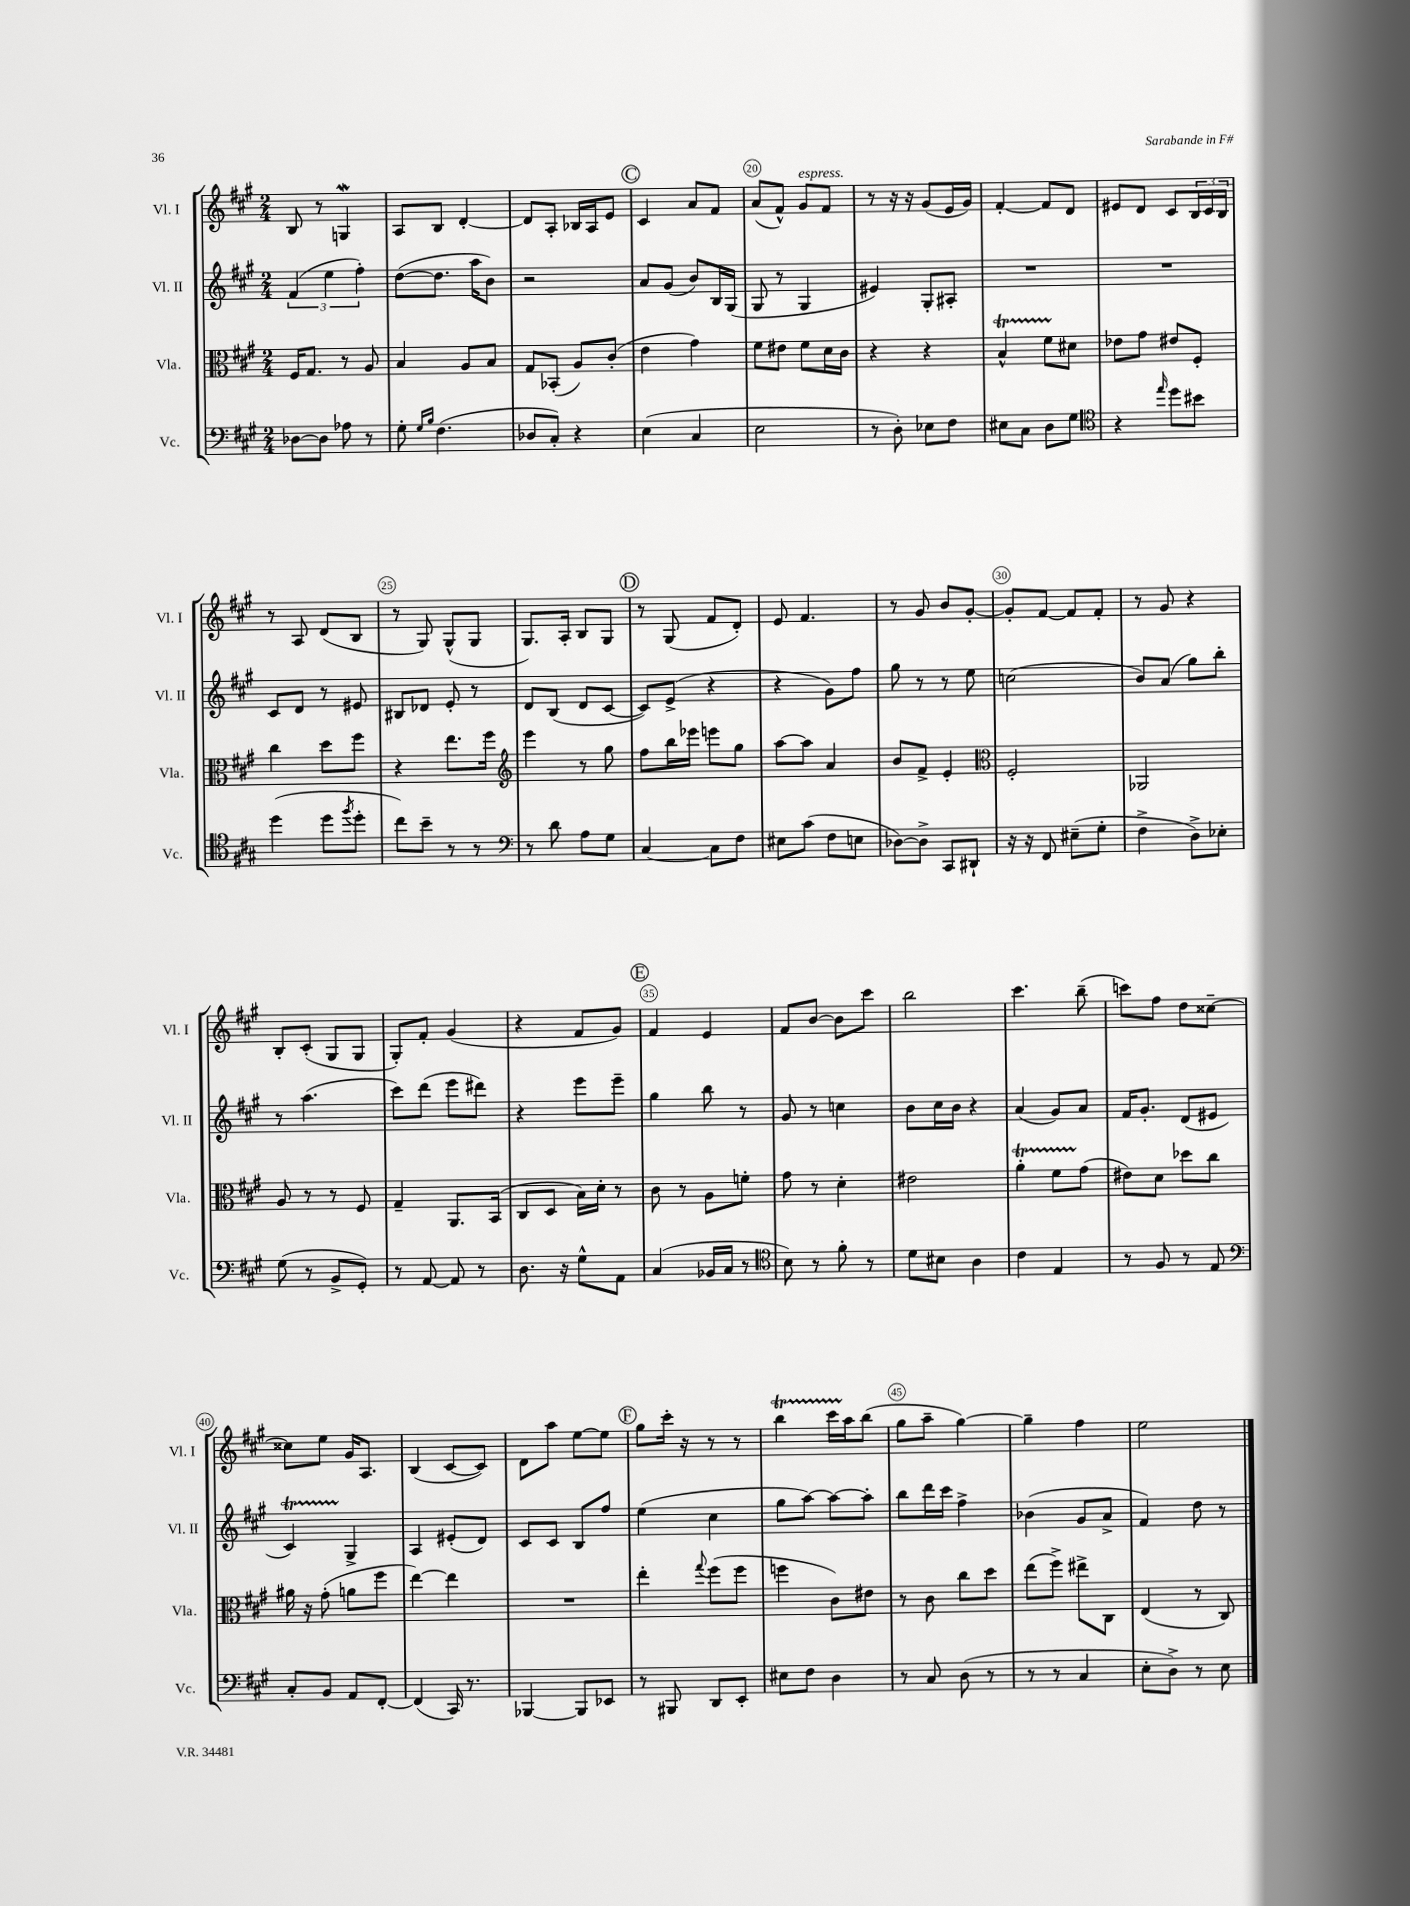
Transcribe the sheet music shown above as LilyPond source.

<<
\new StaffGroup <<
\new Staff = "s0" \with { instrumentName = "Vl. I" shortInstrumentName = "Vl. I" } {
    \clef treble \key a \major \numericTimeSignature \time 2/4
    b8 r8 g4\mordent |
    a8 b8 d'4~-. |
    d'8 a8-. bes16 a16 e'8 |
    \mark \markup { \circle "C" } cis'4 a'8 fis'8 |
    a'8( fis'8-^) gis'8^\markup { \italic "espress." } fis'8 |
    r8 r16 r16 gis'8( e'16 gis'16) |
    fis'4~-. fis'8 d'8 |
    eis'8 d'8 cis'8 \tuplet 3/2 { b16 cis'16 b16 } |
    r8 a8 d'8( b8 |
    r8 gis8) gis8-^( gis8 |
    gis8.) a16-. b8 gis8 |
    \mark \markup { \circle "D" } r8 gis8( fis'8 d'8-.) |
    e'8 fis'4. |
    r8 gis'8 b'8 gis'8~-. |
    gis'8-. fis'8~ fis'8 fis'8-. |
    r8 gis'8 r4 |
    b8-. cis'8-.( gis8 gis8 |
    gis8-.) fis'8-. gis'4( |
    r4 fis'8 gis'8) |
    \mark \markup { \circle "E" } fis'4 e'4 |
    fis'8 b'8~ b'8 cis'''8 |
    b''2 |
    cis'''4. b''8--( |
    c'''8) fis''8 d''8 cisis''8~-- |
    cisis''8 e''8 gis'16 a8. |
    b4( cis'8~ cis'8) |
    d'8 a''8 e''8~ e''8 |
    \mark \markup { \circle "F" } gis''8 cis'''16-. r16 r8 r8 |
    b''4\startTrillSpan cis'''16 a''16\stopTrillSpan b''8( |
    gis''8 a''8-- gis''4~) |
    gis''4-- fis''4 |
    e''2 \bar "|." |
}
\new Staff = "s1" \with { instrumentName = "Vl. II" shortInstrumentName = "Vl. II" } {
    \clef treble \key a \major \numericTimeSignature \time 2/4
    \tuplet 3/2 { fis'4( e''4 fis''4-.) } |
    d''8~( d''8. a''16 b'8) |
    r2 |
    \mark \markup { \circle "C" } a'8 gis'8( b'8) b16 gis16( |
    gis8 r8 gis4 |
    eis'4) gis8-. ais8-. |
    R2 |
    R2 |
    cis'8 d'8 r8 eis'8 |
    bis8 des'8 e'8-. r8 |
    d'8 b8( d'8 cis'8~ |
    \mark \markup { \circle "D" } cis'8) e'8->( r4 |
    r4 gis'8) fis''8 |
    gis''8 r8 r8 e''8 |
    c''2( |
    b'8) a'8( gis''8) b''8-. |
    r8 a''4.( |
    cis'''8) d'''8( e'''8 dis'''8) |
    r4 e'''8 e'''8-- |
    \mark \markup { \circle "E" } gis''4 b''8 r8 |
    gis'8 r8 c''4 |
    b'8 cis''16 b'16 r4 |
    a'4( gis'8) a'8 |
    fis'16 gis'8.-. d'8( eis'8 |
    cis'4\startTrillSpan) gis4->\stopTrillSpan |
    a4 eis'8-.( d'8) |
    cis'8 cis'8 b8 fis''8 |
    \mark \markup { \circle "F" } e''4( cis''4 |
    gis''8 a''8~) a''8~ a''8-. |
    b''8 d'''16 cis'''16 fis''4-> |
    bes'4( gis'8 a'8-> |
    fis'4) d''8 r8 \bar "|." |
}
\new Staff = "s2" \with { instrumentName = "Vla." shortInstrumentName = "Vla." } {
    \clef alto \key a \major \numericTimeSignature \time 2/4
    fis16 gis8. r8 a8 |
    b4 a8 b8 |
    gis8 bes,8-.( a8) cis'8-.( |
    \mark \markup { \circle "C" } e'4 gis'4) |
    fis'8 eis'8 fis'8 d'16 cis'16 |
    r4 r4 |
    b4-^\startTrillSpan fis'8 dis'8\stopTrillSpan |
    ees'8 gis'8 eis'8 fis8-. |
    cis''4 d''8 fis''8 |
    r4 e''8. fis''16 |
    \clef treble e'''4 r8 gis''8 |
    \mark \markup { \circle "D" } fis''8 b''16 ees'''16 e'''8 gis''8 |
    a''8~ a''8 a'4 |
    b'8 fis'8-> e'4-. |
    \clef alto fis2-. |
    aes,2 |
    a8 r8 r8 fis8 |
    gis4-- a,8. b,16( |
    cis8 d8 b16) d'16-. r8 |
    \mark \markup { \circle "E" } cis'8 r8 a8 f'8-. |
    gis'8 r8 d'4-. |
    eis'2 |
    a'4-.\startTrillSpan fis'8 gis'8\stopTrillSpan( |
    eis'8) d'8 des''8 cis''8 |
    ais'16 r16 gis'8-.( a'8 fis''8 |
    e''4~) e''4 |
    R2 |
    \mark \markup { \circle "F" } e''4-. \appoggiatura { gis''8 } fis''8( fis''8 |
    f''4 cis'8) eis'8 |
    r8 cis'8 cis''8 d''8 |
    e''8( fis''8->) eis''8-> cis8 |
    e4( r8 cis8) \bar "|." |
}
\new Staff = "s3" \with { instrumentName = "Vc." shortInstrumentName = "Vc." } {
    \clef bass \key a \major \numericTimeSignature \time 2/4
    des8~ des8 aes8 r8 |
    gis8-. \grace { gis16 b16 } fis4.( |
    des8 cis8-.) r4 |
    \mark \markup { \circle "C" } e4( cis4 |
    e2 |
    r8 d8-.) ees8 fis8 |
    eis8 cis8 d8 gis8 |
    \clef tenor r4 \grace { e''16 } d''8 bis'8 |
    d''4( d''8 \acciaccatura { fis''8 } d''8-. |
    cis''8) b'8-- r8 r8 |
    \clef bass r8 d'8 a8 gis8 |
    \mark \markup { \circle "D" } cis4~ cis8 fis8 |
    eis8 cis'8( fis8 e8 |
    des8~) des8-> cis,8 dis,8-! |
    r16 r16 fis,8 eis8--( gis8-. |
    fis4-> d8->) ees8-. |
    gis8( r8 b,8-> gis,8-.) |
    r8 a,8~ a,8 r8 |
    d8. r16 gis8-^ a,8 |
    \mark \markup { \circle "E" } cis4( bes,16 cis16 r8 |
    \clef tenor b8) r8 fis'8-. r8 |
    d'8 bis8 a4 |
    cis'4 e4 |
    r8 fis8 r8 e8 |
    \clef bass cis8-. b,8 a,8 fis,8~-. |
    fis,4( cis,16) r8. |
    bes,,4~ bes,,8 ees,8 |
    \mark \markup { \circle "F" } r8 bis,,8 d,8 e,8-. |
    eis8 fis8 d4 |
    r8 cis8 d8( r8 |
    r8 r8 cis4 |
    e8-. d8->) r8 e8 \bar "|." |
}
>>
>>
\layout { \context { \Score currentBarNumber = #16 \override BarNumber.break-visibility = ##(#f #t #t) barNumberVisibility = #(every-nth-bar-number-visible 5) \override BarNumber.stencil = #(make-stencil-circler 0.1 0.3 ly:text-interface::print) } }
